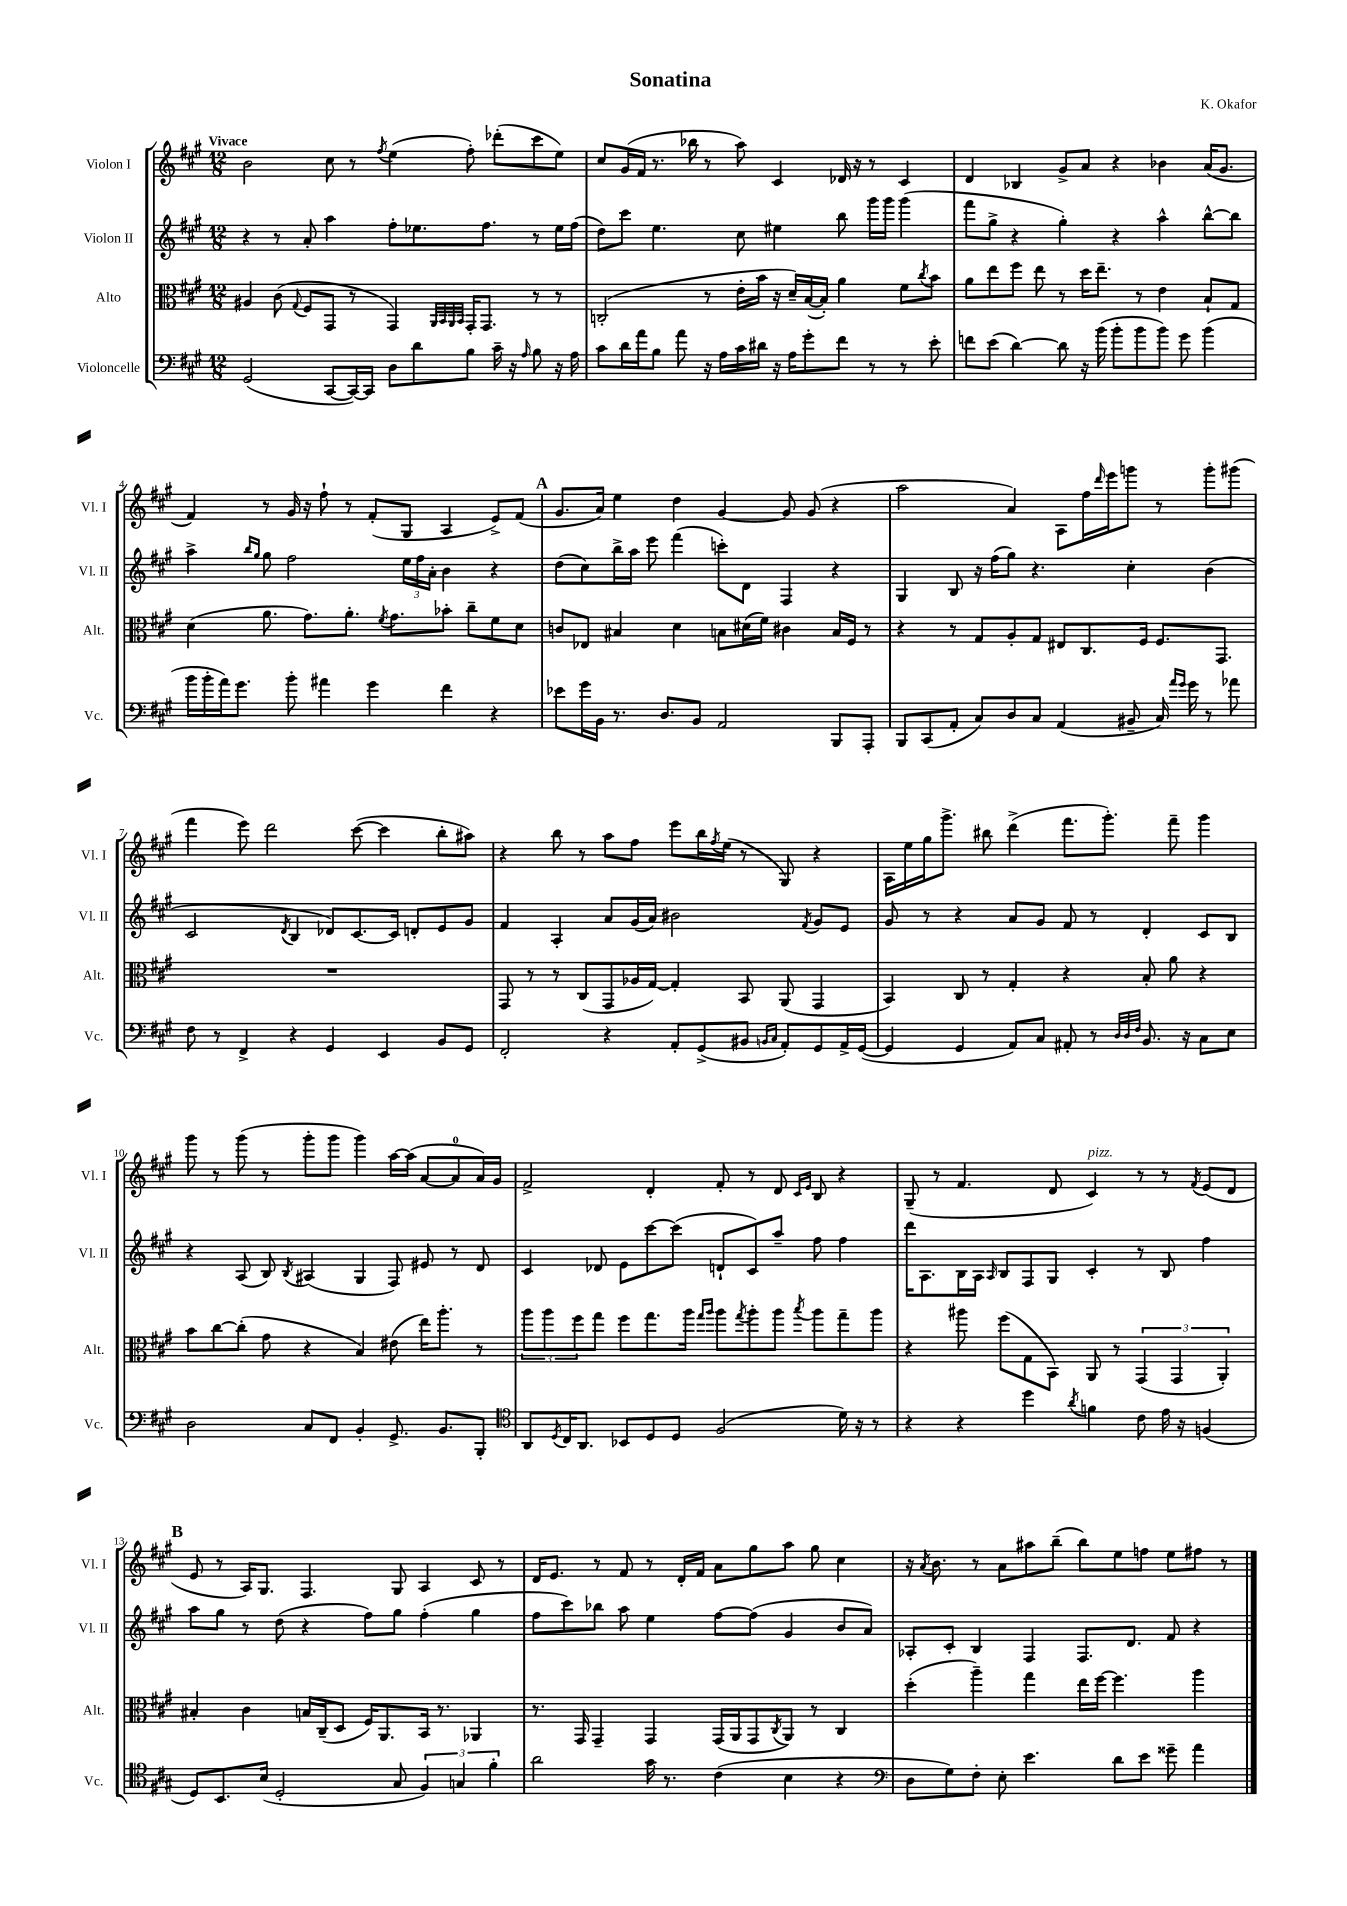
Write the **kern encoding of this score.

**kern	**kern	**kern	**kern
*part4	*part3	*part2	*part1
*staff4	*staff3	*staff2	*staff1
*I"Violoncelle	*I"Alto	*I"Violon II	*I"Violon I
*I'Vc.	*I'Alt.	*I'Vl. II	*I'Vl. I
*clefF4	*clefC3	*clefG2	*clefG2
*k[f#c#g#]	*k[f#c#g#]	*k[f#c#g#]	*k[f#c#g#]
*M12/8	*M12/8	*M12/8	*M12/8
=1	=1	=1	=1
!	!	!	!LO:TX:a:B:t=Vivace
(2GG#/	4A#X/	4r	2b\
.	(8c#\	8r	.
.	8qqG#/	.	.
.	8F#/L	8a'/	.
[8CC#/L	8GG#/J	4aa\	8cc#\
16CC#/L_)	8r	.	8r
16CC#/JJ]	.	.	.
.	.	.	8qff#/
8D\L	4GG#/)	8ff#'\L	(4ee\
8d\	.	8.ee-X\	.
.	32qqAA/LLL	.	.
.	32qqBB/	.	.
.	32qqAA/	.	.
.	32qqBB/JJJ	.	.
8B\J	16GG#'/KL	.	8ff#'\)
.	8.GG#/J	8.ff#\J	.
16c#~\	.	.	(8ddd-X'\L
16r	.	.	.
16qqA/	.	.	.
8B\	8r	8r	8ccc#\
16r	8r	16ee-\LL	8ee\J)
16A\	.	(16ff#\JJ	.
=2	=2	=2	=2
8c#\L	(2Cn'/	8dd\L)	8cc#/L
16d\L	.	8ccc#\J	(16g#/L
16a\J	.	.	16f#/JJ
8B\J	.	4.ee\	8.r
8a\	.	.	.
.	.	.	16bb-X\
16r	8r	.	8r
16A\LL	.	.	.
16c#\	16e'\LL	8cc#\	8aa\)
16d#X\JJ	16b\JJ	.	.
16r	16r	4ee#X\	4c#/
16A\KL	16d~/LL)	.	.
8g#'\	([16B/	.	.
.	16B'/JJ])	.	.
8f#\J	4a\	8bb\	16d-X/
.	.	.	16r
8r	.	16ggg#\LL	8r
.	.	16ggg#\JJ	.
8r	8f#\L	(4ggg#\	4c#/
.	8qcc#/	.	.
8e'\	8b\J	.	.
=3	=3	=3	=3
8fn\L	8a\L	8fff#\L	4d/
(8e\J	8ee\	8gg#^\J	.
[4d\)	8ff#\J	4r	4B-X/
.	8ee\	.	.
8d\]	8r	4gg#'\)	8g#^/L
16r	16dd\KL	.	8a/J
(16b\	8.ee~\J	.	.
8b'\L	.	4r	4r
8b\	8r	.	.
8b\J)	4e\	4aa^^\	4b-X\
8g#\	.	.	.
(4b\	8B`/L	[8bb^^\L	(16a/KL
.	.	.	8.g#/J
.	8G#/J	8bb\J]	.
!!LO:LB:g=z
=4	=4	=4	=4
16b\LL	(4d\	4aa^\	4f#/)
16b'\	.	.	.
16a\J)	.	.	.
8.g#\J	.	.	.
.	.	16qqbb/LL	.
.	.	16qqgg#/JJ	.
.	8.a\	8gg#\	8r
8b'\	.	2ff#\	16g#/
.	8.g#\L)	.	16r
4a#X\	.	.	8ff#`\
.	8.a'\J	.	8r
4g#\	.	.	(8f#'/L
.	8qf#/	.	.
.	8.g#\L	.	.
.	.	24ee\LL	8G#/J
.	.	24ff#\	.
.	.	24a'\JJ	.
4f#\	8b-X'\J	4b\	4A/
.	8cc#~\L	.	.
4r	8f#\	4r	8e^/L)
.	8d\J	.	(8f#/J
!!LO:REH:place=s1:t=A
=5	=5	=5	=5
8e-X\L	8cn/L	(8dd\L	8.g#/L
16g#\L	8E-X/J	8cc#\)	.
16BB\JJ	.	.	16a/Jk)
8.r	4B#X/	16bb^\L	4ee\
.	.	16aa\JJ	.
.	.	8eee\	.
8.D/L	.	.	.
.	4d\	(4fff#\	4dd\
8BB/J	.	.	.
2AA/	8Bn\L	8cccn'\L)	[4g#/
.	(16d#X\L	8d\J	.
.	16f#\JJ)	.	.
.	4c#X\	4F#/	8g#/]
.	.	.	(8g#/
8BBB/L	16B/LL	4r	4r
.	16F#/JJ	.	.
8AAA'/J	8r	.	.
=6	=6	=6	=6
8BBB/L	4r	4G#/	2aa\
(8CC#/	.	.	.
8AA'/J	8r	8B/	.
8C#/L)	8G#/L	16r	.
.	.	(16ff#\KL	.
8D/	8A'/	8gg#\J)	4a/)
8C#/J	8G#/J	4.r	.
(4AA/	8E#X/L	.	8A\L
.	8.C#/	.	16ff#\L
.	.	.	16qqddd/
.	.	.	16eee\J
8BB#X~/	.	4cc#'\	8gggn\J
.	16F#/Jk	.	.
16C#/)	8.F#/L	.	8r
16qqa/LL	.	.	.
16qqg#/JJ	.	.	.
16g#\	.	.	.
8r	.	(4b\	8ggg'\L
.	8.GG#/J	.	.
8a-X\	.	.	(8ggg#X\J
!!LO:LB:g=z
=7	=7	=7	=7
8F#\	1.r	2c#/	4fff#\
8r	.	.	.
4FF#^/	.	.	8eee\)
.	.	.	2ddd\
.	.	8qd/	.
4r	.	4B/	.
4GG#/	.	8d-X/L)	.
.	.	[8.c#/	([8ccc#\
4EE/	.	.	4ccc#\]
.	.	16c#/Jk]	.
.	.	8dn'/L	.
8BB/L	.	8e/	8bb'\L
8GG#/J	.	8g#/J	8aa#X\J)
=8	=8	=8	=8
2FF#'/	8GG#/	4f#/	4r
.	8r	.	.
.	8r	4A'/	8bb\
.	(8C#/L	.	8r
4r	8GG#/	8a/L	8aa\L
.	16A-X/L	(16g#/L	8ff#\J
.	[16G#/JJ)	16a/JJ)	.
8AA'/L	4G#'/]	2b#X\	8eee\L
(8GG#^/	.	.	16bb\L
.	.	.	8qff#/
.	.	.	(16ee\JJ
8BB#X/J	8BB/	.	8r
16qqBBn/LL	.	.	.
16qqC#/JJ	.	.	.
8AA'/L)	(8AA/	.	8G#/)
.	.	8qf#/	.
8GG#/	4GG#/	8g#/L	4r
16AA^/L	.	8e/J	.
([16GG#/JJ	.	.	.
=9	=9	=9	=9
4GG#/]	4BB/)	8g#/	16A\LL
.	.	.	16ee\
.	.	8r	16gg#\J
.	.	.	8.ggg#^\J
4GG#/	8C#/	4r	.
.	8r	.	8bb#X\
8AA/L)	4G#'/	8a/L	(4ddd^\
8C#/J	.	8g#/J	.
8AA#X'/	4r	8f#/	8.fff#\L
8r	.	8r	.
.	.	.	8.ggg#'\J)
32qqD/LLL	.	.	.
32qqD/	.	.	.
32qqF#/JJJ	.	.	.
8.BB/	8B'/	4d'/	.
.	8a\	.	8fff#~\
16r	.	.	.
8C#\L	4r	8c#/L	4ggg#\
8E\J	.	8B/J	.
!!LO:LB:g=z
=10	=10	=10	=10
2D\	8b\L	4r	8ggg#\
.	[8cc#\	.	8r
.	(8cc#'\J]	(8A/	(8ggg#\
.	8g#\	8B/)	8r
.	.	8qB/	.
8C#/L	4r	(4A#X/	8ggg#'\L
8FF#/J	.	.	8ggg#\J
4BB'/	4B/)	4G#/	4ggg#\)
8.GG#^/	(8e#X\	8F#/)	[16aa\LL
.	.	.	(16aa\JJ]
.	16ee\KL)	8e#X/	[8a/L
8.BB/L	8.aa'\J	.	.
.	.	8r	8a/]
8BBB'/J	8r	8d/	16a/L)
.	.	.	16g#/JJ
=11	=11	=11	=11
*clefC4	*	*	*
8AA/L	12aa\L	4c#/	2f#^/
.	12aa\	.	.
8qD/	.	.	.
16C#/K	.	.	.
.	12ff#\	.	.
8.AA/J	.	.	.
.	8gg#\J	8d-X/	.
8BB-X/L	8ff#\L	8e\L	.
8D/	8.gg#\	[8ccc#\	4d'/
8D/J	.	(8ccc#\J]	.
.	16aa\Jk	.	.
.	16qqgg#/LL	.	.
.	16qqaa/JJ	.	.
(2F#/	8aa\L	8dn`/L	8f#'/
.	8qgg#/	.	.
.	8aa'\	8c#/)	8r
.	8aa\J	8aa~/J	8d/
.	.	.	16qqc#/LL
.	8qbb/	.	16qqe/JJ
.	8aa\L	8ff#\	8B/
16d\)	8gg#~\	4ff#\	4r
16r	.	.	.
8r	8aa\J	.	.
=12	=12	=12	=12
4r	4r	16ddd\KL	(8G#~/
.	.	8.A\	.
.	.	.	8r
4r	8aa#X\	16B\L	4.f#/
.	.	16A\JJ	.
.	.	16qqA/	.
.	(8ff#\L	8B/L	.
4dd\	8G#\	8F#/	.
.	8BB\J)	8G#/J	8d/
8qa/	.	.	.
!	!	!	!LO:TX:a:i:t=pizz.
4fn\	8AA/	4c#'/	4c#/)
.	8r	.	.
8c#\	(6GG#/	8r	8r
16e\	.	8B/	8r
.	6GG#/	.	.
16r	.	.	.
.	.	.	8qf#/
(4Fn/	.	4ff#\	(8e/L
.	6AA'/)	.	.
.	.	.	8d/J
!!LO:LB:g=z
!!LO:REH:place=s1:t=B
=13	=13	=13	=13
8D/L)	4B#X'/	8aa\L	8e/
8.BB/	.	8gg#\J	8r
.	4c#\	8r	16A/KL)
(16B/Jk	.	.	8.G#/J
2D'/	.	(8dd\	.
.	16Bn/LL	4r	4.F#/
.	(16C#~/J	.	.
.	8D/J	.	.
.	16F#/KL)	8ff#\L)	.
.	8.AA/	.	.
8G#/	.	8gg#\J	8G#/
6F#/)	16BB/Jk	(4ff#'\	4A/
.	8.r	.	.
6Gn/	.	.	.
.	4AA-X/	4gg#\	8c#/
6f#'\	.	.	.
.	.	.	8r
=14	=14	=14	=14
2a\	8.r	8ff#\L	16d/KL
.	.	.	8.e/J
.	.	8ccc#\)	.
.	16GG#/	.	.
.	4GG#~/	8bb-X\J	8r
.	.	8aa\	8f#/
16g#\	4GG#/	4ee\	8r
8.r	.	.	.
.	.	.	16d'/LL
.	.	.	16f#/JJ
(4c#\	(16GG#/LL	[8ff#\L	8a\L
.	16AA/J	.	.
.	8GG#/	(8ff#\J]	8gg#\
.	8qC#/	.	.
4B\	8AA/J)	4g#/	8aa\J
.	8r	.	8gg#\
4r	4C#/	8b/L	4cc#\
.	.	8a/J)	.
=15	=15	=15	=15
*clefF4	*	*	*
8D\L	(4dd'\	8A-X'/L	16r
.	.	.	8qa/
.	.	.	8.b\
8G#\)	.	8c#'/J	.
8F#'\J	4aa~\)	4B/	8r
8E'\	.	.	8a\L
4.e\	4gg#\	4F#/	8aa#X\
.	.	.	(8bb~\J
.	16ee\LL	8.F#/L	8bb\L)
.	[16ff#\JJ	.	.
8d\L	4.ff#\]	.	8ee\
.	.	8.d/J	.
8e\J	.	.	8ffn\J
8g##X~\	.	8f#/	8ee\L
4a\	4aa\	4r	8ff#X\J
.	.	.	8r
==	==	==	==
*-	*-	*-	*-
